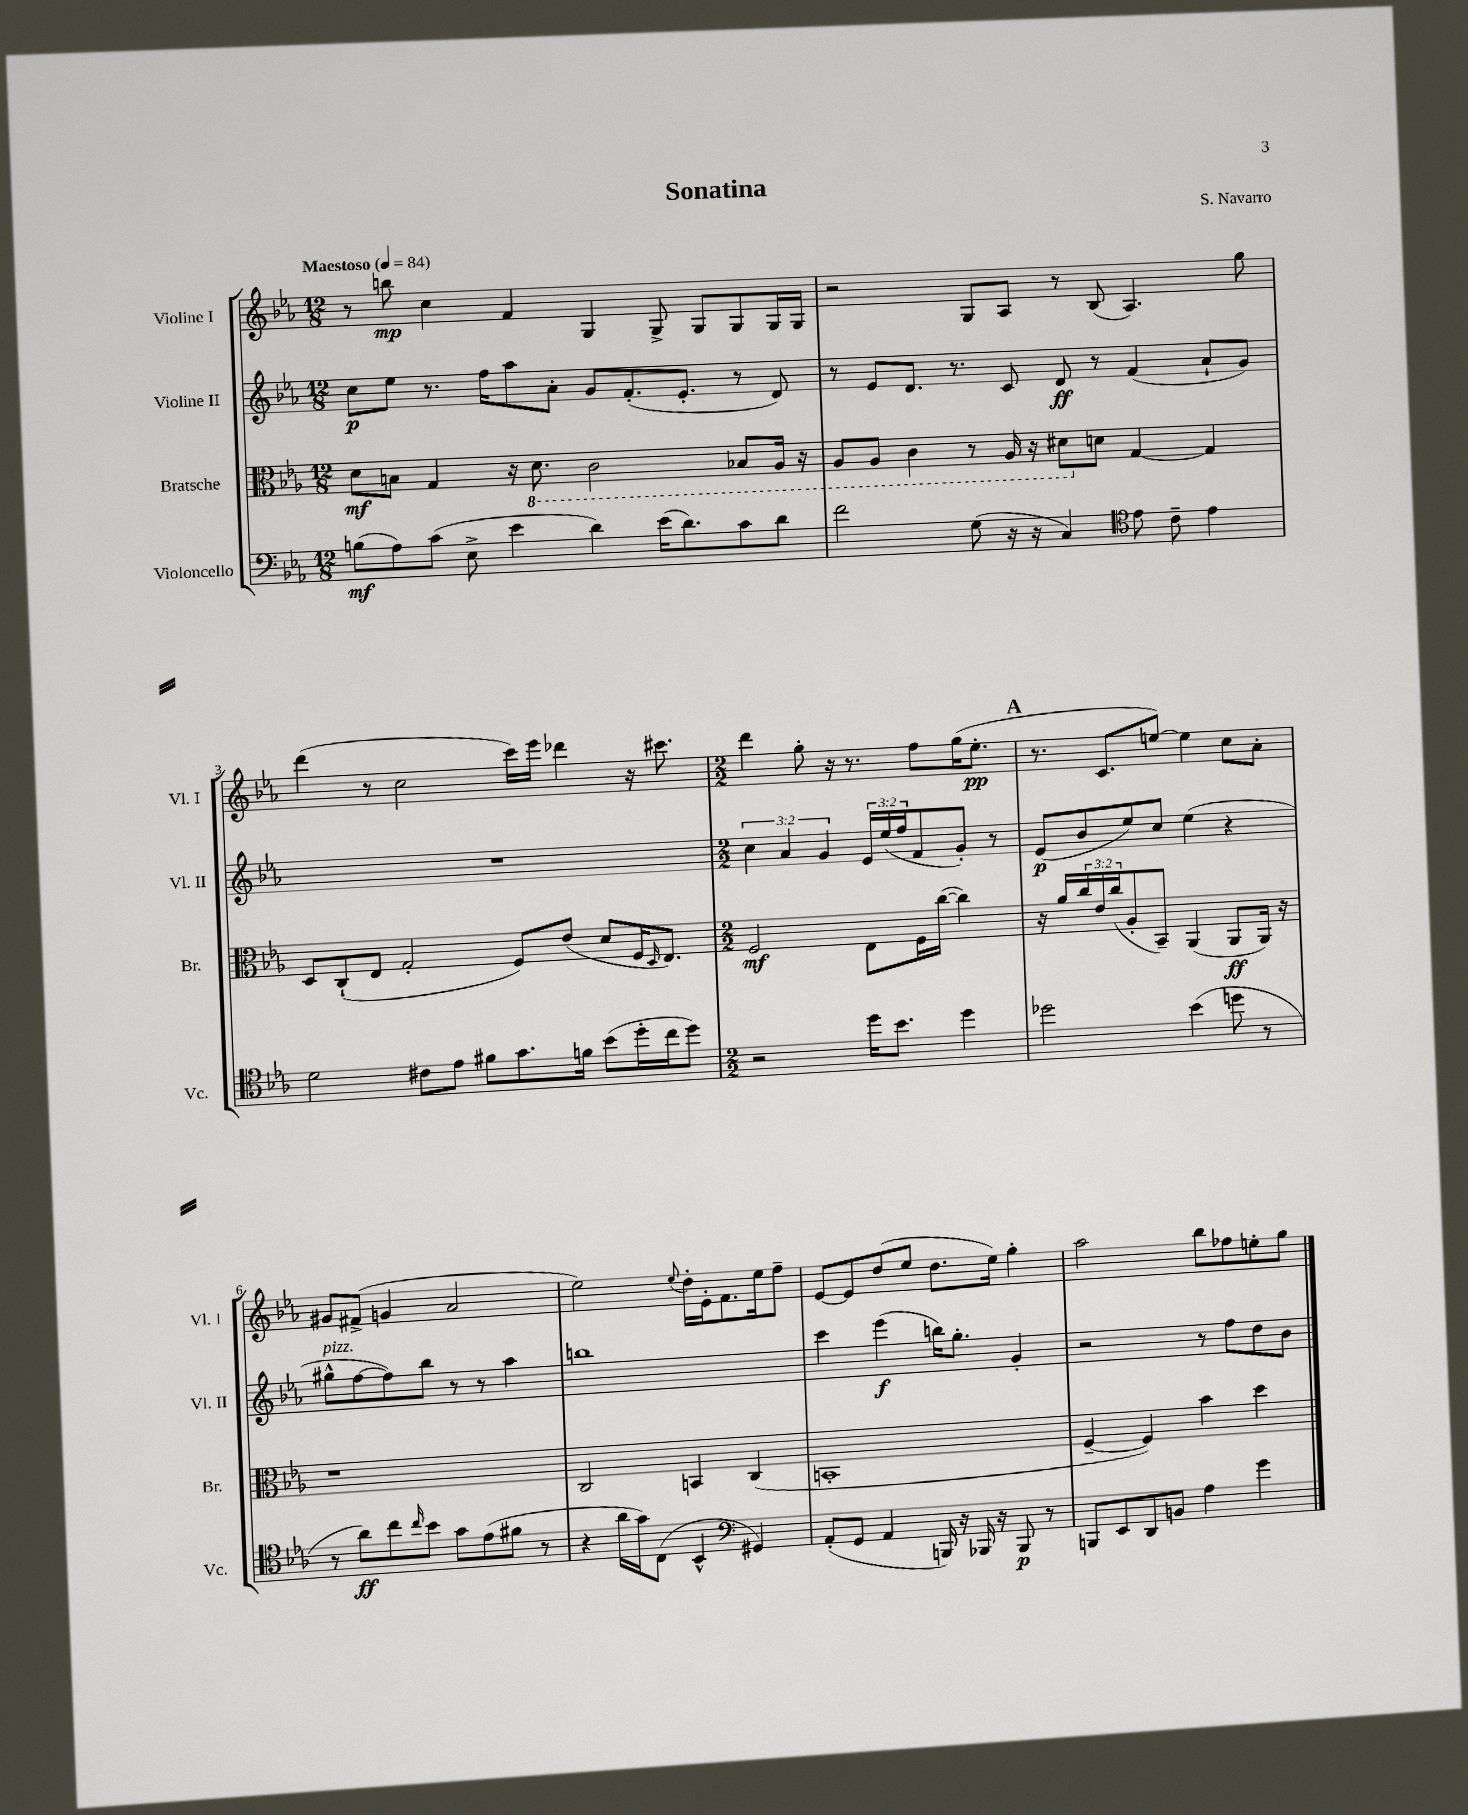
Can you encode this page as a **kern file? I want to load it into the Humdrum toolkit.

**kern	**kern	**kern	**kern
*staff4	*staff3	*staff2	*staff1
*clefF4	*clefC3	*clefG2	*clefG2
*k[b-e-a-]	*k[b-e-a-]	*k[b-e-a-]	*k[b-e-a-]
*M12/8	*M12/8	*M12/8	*M12/8
*MM84	*MM84	*MM84	*MM84
(8B\L	8d\L	8cc\L	8r
8A-\)	8B\J	8ee-\J	8bb\
(8c\J	4G/	8.r	4cc\
8E-^\	.	.	.
.	.	16ff\LK	.
4e-\	16r	8aa-\	4f/
.	8.D\	.	.
.	.	8a-'\J	.
4d\)	2C\	8g/L	4G/
.	.	(8.f'/	.
(16e-\LK	.	.	8G^/
8.d\)	.	8.e-'/J	.
.	.	.	8G/L
8c\	8BB-/L	8r	8G/
8d\J	16AA-/Jk	8d/)	16G/L
.	16r	.	16G/JJ
=	=	=	=
2f\	8AA-/L	8r	2r
.	8AA-/J	8e-/L	.
.	4C\	8.d/J	.
.	.	8.r	.
(8G\	8r	.	8G/L
16r	16AA-/	8c/	8A-/J
16r	16r	.	.
4C/)	8D#\L	8d/	8r
.	8d\J	8r	(8B-/
*clefC4	*	*	*
8e-\	[4G/	(4f/	4.A-/)
8c~\	.	.	.
4e-\	4G/]	8a-`/L	.
.	.	8g/J)	8gg\
=	=	=	=
2d\	8D/L	1.r	(4ddd\
.	(8C`/	.	.
.	8E-/J	.	8r
.	2G'/	.	2cc\
8c#\L	.	.	.
8e-\J	.	.	.
8f#\L	.	.	.
8.g\	8F/L)	.	16ccc\LL)
.	.	.	16eee-\JJ
.	(8e-/J	.	4ddd-\
16f\Jk	.	.	.
(8b-\L	8d/L	.	.
16dd'\L	16F/K	.	16r
.	16qqD/	.	.
16cc\J	8.E-/J)	.	8.ccc#\
8dd\J)	.	.	.
=	=	=	=
*M2/2	*M2/2	*M2/2	*M2/2
2r	2F/	6cc\	4ddd\
.	.	6a-/	.
.	.	.	8gg'\
.	.	6g/	.
.	.	.	16r
.	.	.	8.r
16dd\LK	8E-\L	24e-/LL	.
.	.	(24ee-/	.
8.b-\J	.	.	.
.	.	24ff/J	.
.	16F\L	8f/	8ff\L
.	([16cc\JJ	.	.
4dd\	4cc\])	8g'/J)	(16gg\K
.	.	.	8.ee-'\J
.	.	8r	.
=	=	=	=
2dd-\	16r	(8e-/L	8.r
.	16a-/LL	.	.
.	24cc/	8b-/	.
.	24e-/	.	.
.	.	.	8.c/L
.	(24cc/J	.	.
.	8A-'/	8ee-/)	.
.	8BB-~/J)	8cc/J	[8ee/J)
(4b-\	(4AA-/	(4ee-\	4ee\]
8dd\	8AA-/L	4r	8cc\L
8r	16AA-/Jk)	.	8a-'\J
.	16r	.	.
=	=	=	=
8r	1r	8gg#^^\L	8g#/L
8a-\L)	.	[8ff\	(8f#^/J
8cc\	.	8ff\])	4g/
16qqcc/	.	.	.
8b-\J	.	8bb-\J	.
8g\L	.	8r	2a-/
(8e-\	.	8r	.
8f#\J	.	4aa-\	.
8r	.	.	.
=	=	=	=
4r	2C/	1bb	2ee-\)
16a-\LL	.	.	.
16g\J)	.	.	.
(8C\J	.	.	.
.	.	.	8qqee-/
4BB-^^/	4BB/	.	16dd'\LL
.	.	.	16e-'\J
.	.	.	8.f\
*clefF4	*	*	*
4GG#/)	(4C/	.	.
.	.	.	16ee-\k
.	.	.	8ff~\J
=	=	=	=
(8AA-'/L	1BB'	4ccc\	[8e-/L
8GG/J	.	.	8e-/]
4AA-/	.	(4eee-\	(8dd/
.	.	.	8ee-/J
16BBB/)	.	16bb\LK)	8.dd\L
16r	.	8.gg'\J	.
16BBB-/	.	.	.
16r	.	.	16ee-\Jk)
8BBB-/	.	4g'/	4gg'\
8r	.	.	.
=	=	=	=
8BBB/L	[4F~/	2r	2aa-\
8EE-/	.	.	.
8DD/	4F/])	.	.
8BB/J	.	.	.
4A-\	4b-\	8r	8bb-\L
.	.	8ff\L	8ff-\
4g\	4dd\	8dd\	8ee'\
.	.	8b-\J	8gg\J
==	==	==	==
*-	*-	*-	*-
